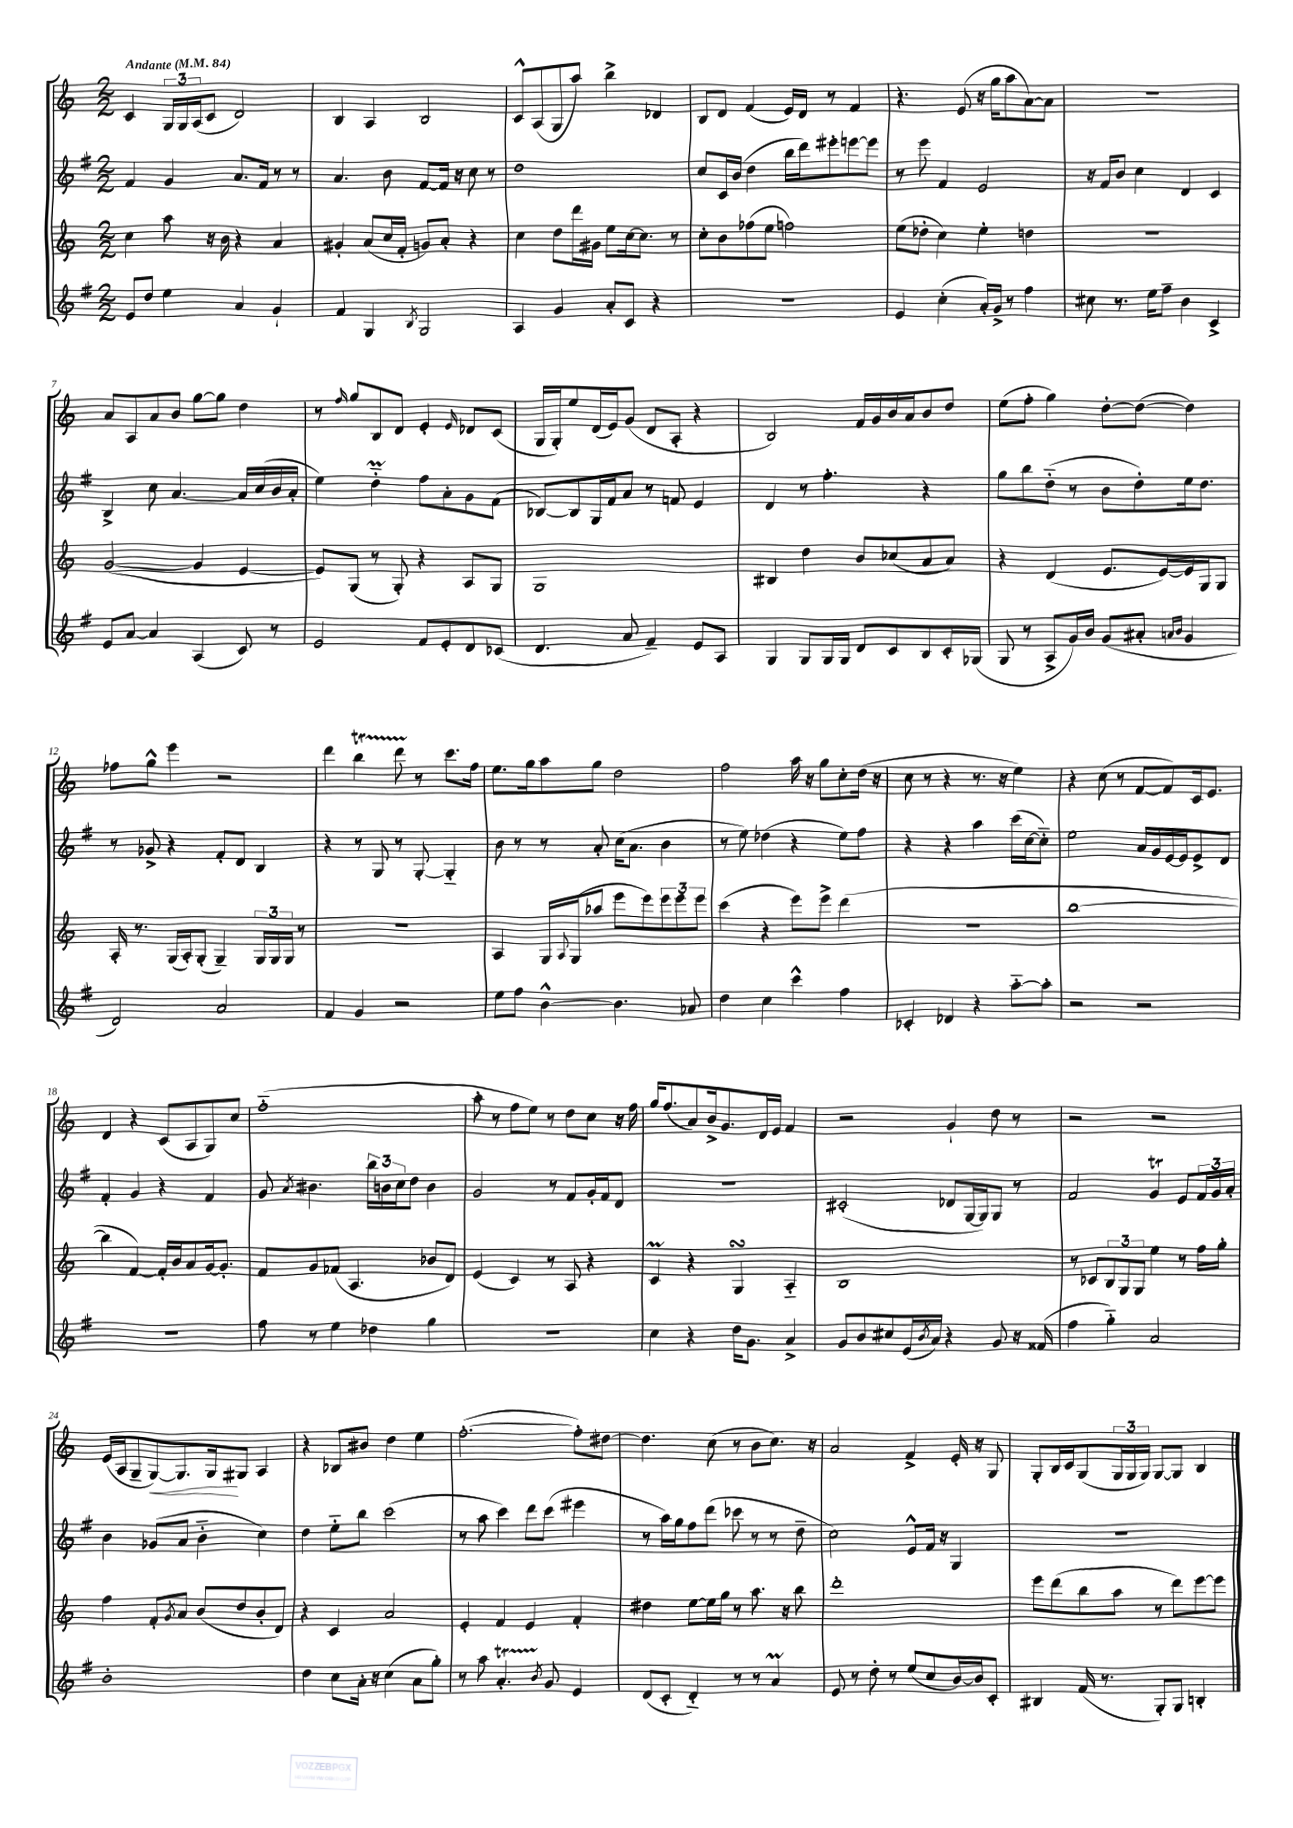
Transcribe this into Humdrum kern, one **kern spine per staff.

**kern	**kern	**kern	**kern
*staff4	*staff3	*staff2	*staff1
*clefG2	*clefG2	*clefG2	*clefG2
*k[f#]	*k[]	*k[f#]	*k[]
*M2/2	*M2/2	*M2/2	*M2/2
*MM84	*MM84	*MM84	*MM84
8e/L	4cc\	4f#/	4c/
8dd/J	.	.	.
4ee\	8aa\	4g/	24G/LL
.	.	.	24G/
.	.	.	(24A/J
.	16r	.	8c/J
.	16b\	.	.
4a/	4r	8.a/L	2d/)
.	.	16f#/Jk	.
4g`/	4a/	8r	.
.	.	8r	.
=	=	=	=
4f#/	4g#'/	4.a/	4B/
4G/	(8a/L	.	4A/
.	16cc/L	8b\	.
.	16f'/JJ	.	.
8qB/	.	.	.
2G/	8g/L)	[8f#/L	2B/
.	8a'/J	16f#/]Jk	.
.	.	16r	.
.	4r	8cc\	.
.	.	8r	.
=	=	=	=
4A/	4cc\	1dd	8c^^/L
.	.	.	(8A/
4g/	8dd\L	.	8G/
.	16ddd\L	.	8aa/J)
.	16g#\JJ	.	.
8a'/L	8ee\L	.	4bb^\
8c/J	[16cc\k	.	.
.	8.cc\]J	.	.
4r	.	.	4d-/
.	8r	.	.
=	=	=	=
1r	8cc'\L	8cc/L	8B/L
.	8b\	16c/L	8d/J
.	.	(16b/JJ	.
.	(8ff-\	4dd\	(4f/
.	8ee\J	.	.
.	2ff\)	16bb\LL	16e/LL)
.	.	16ddd\J)	16d/JJ
.	.	8eee#'\	8r
.	.	[8eee\	4f/
.	.	8eee\]J	.
=	=	=	=
4e/	(8ee\L	8r	4.r
.	8dd-'\J	8eee\	.
(4cc'\	4cc\)	4f#/	.
.	.	.	(8e/
16a'/LL)	4ee'\	2e/	16r
16g^/JJ	.	.	16gg\LK
8r	.	.	8aa\
4ff#\	4dd\	.	[8a\)
.	.	.	8a\]J
=	=	=	=
8cc#\	1r	16r	1r
.	.	16f#/LK	.
8.r	.	8b/J	.
.	.	4cc\	.
16ee\LK	.	.	.
8ff#~\J	.	.	.
4b\	.	4d/	.
4c^/	.	4c/	.
=	=	=	=
8e/L	([2g/	4B^/	8a/L
[8a/J	.	.	8A/
4a/]	.	8cc\	8a/
.	.	[4.a/	8b/J
(4A/	4g/]	.	[8gg\L
.	.	.	8gg\]J
8c/)	[4e/	16a/]LL	4dd\
.	.	(16cc/	.
8r	.	16b/	.
.	.	16a'/JJ	.
=	=	=	=
2e/	8e/]L)	4ee\)	8r
.	.	.	16qqff/
.	(8G/J	.	8gg/L
.	8r	4dd'~\	8B/
.	8G'/)	.	8d/J
8f#/L	4r	8ff#\L	4e'/
8e'/	.	8a'\	.
.	.	.	16qqe/
8d/	8A/L	8g\	8d-/L
(8c-/J	8G/J	(8f#\J	(8c/J
=	=	=	=
4.d/	1G	[8B-/L)	16G/LL
.	.	.	16G'/J)
.	.	8B-/]	8ee/
.	.	16G/L	(16d/L
.	.	16f#/J	16e/J)
8a/	.	8a/J	(8g/J
4f#~/)	.	8r	8d/L
.	.	8f/	8A'/J
8e/L	.	4e/	4r
8A/J	.	.	.
=	=	=	=
4G/	4B#/	4d/	2B/)
8G/L	4dd\	8r	.
16G/L	.	4.ff#'\	.
16G/JJ	.	.	.
8d/L	8b/L	.	16f/LL
.	.	.	16g/
8c/	(8cc-/	.	16b/
.	.	.	16a/J
8B/	8a/	4r	8b/
16c'/L	8a/J)	.	8dd/J
(16G-/JJ	.	.	.
=	=	=	=
8G/	4r	8gg\L	(8ee\L
8r	.	8bb\	8ff'\J
8A^/L	(4d/	(8dd'~\J	4gg\)
16g/L)	.	8r	.
16b/JJ	.	.	.
(8g/L	8.e/L	8b\L	[8dd'\L
8a#'/J	.	8dd'\)	(8dd\_J
.	[16e/L)	.	.
16qqa/LL	.	.	.
16qqb/JJ	.	.	.
4g/	16e/]	16ee\k	4dd\])
.	16G/J	8.dd\J	.
.	8G/J	.	.
=	=	=	=
2d/)	16A'/	8r	8ff-\L
.	8.r	.	.
.	.	8g-^/	8gg^^\J
.	(16G/LL	4r	4eee\
.	16A'/J)	.	.
.	(8G'/J	.	.
2a/	4G~/)	8f#'/L	2r
.	.	8d/J	.
.	24G/LL	4B/	.
.	24G/	.	.
.	24G/JJ	.	.
.	8r	.	.
=	=	=	=
4f#/	1r	4r	4ddd\
4g/	.	8r	4bb\
.	.	8G/	.
2r	.	8r	8ddd\
.	.	[8G'/	8r
.	.	4G'~/]	8.ccc\L
.	.	.	16ff\Jk
=	=	=	=
8ee\L	4A/	8b\	8.ee\L
8ff#\J	.	8r	.
.	.	.	16gg\k
[4b^^\	16G/LL	8r	8aa\
.	8qqA/	.	.
.	(16G/J	.	.
.	8aa-/J	8a'/	8gg\J
4.b\]	8eee\L	(16cc\LK	2dd\
.	.	8.a\J	.
.	8eee\)	.	.
.	12eee\	4b\	.
.	12eee\	.	.
8a-/	.	.	.
.	12eee\J	.	.
=	=	=	=
4dd\	(4ccc\	8r	2ff\
.	.	8ee\)	.
4cc\	4r	(4dd-\	.
4ccc^^\	8eee\L)	4r	16aa\
.	.	.	16r
.	8eee^\J	.	8gg\L
4ff#\	(4ddd\	8ee\L)	8cc'\
.	.	8ff#\J	(16dd\Jk
.	.	.	16r
=	=	=	=
4c-'/	1r	4r	8cc\
.	.	.	8r
4d-/	.	4r	4r
4r	.	4aa\	8.r
.	.	.	16r
[8aa'~\L	.	(16ccc\LL	4ee\)
.	.	[16cc\J	.
8aa'\]J	.	8cc'~\]J)	.
=	=	=	=
2r	[1bb	2ee\	4r
.	.	.	(8cc\
.	.	.	8r
2r	.	16a/LL	[8f/L
.	.	16g/	.
.	.	[16e/	8f/])
.	.	16e/]J	.
.	.	8e^/	16c/k
.	.	.	8.e/J
.	.	8d/J	.
=	=	=	=
1r	4bb\]	4f#'/	4d/
.	[4f/)	4g/	4r
.	16f'/]LL	4r	(8c/L
.	16b/J	.	.
.	8a/	.	8A/
.	[16g/k	4f#/	8G/)
.	8.g'/]J	.	.
.	.	.	8cc/J
=	=	=	=
8ff#\	8f/L	8g/	(1ff'~
.	.	8qa/	.
8r	8g/	4.b#\	.
4ee\	(8f-/J	.	.
.	4.A/	.	.
4dd-\	.	24bb\LL	.
.	.	24b\	.
.	.	24cc\J	.
.	.	8dd\J	.
4gg\	8b-/L	4b\	.
.	8d/J)	.	.
=	=	=	=
1r	(4e/	2g/	8aa'\
.	.	.	8r
.	4c/)	.	8ff\L
.	.	.	8ee\J)
.	8r	8r	8r
.	8A/	8f#/L	8dd\L
.	4r	16g'/L	8cc\J
.	.	16f#/J	.
.	.	8d/J	16r
.	.	.	16ff\
=	=	=	=
4cc\	4c/	1r	16gg/LK
.	.	.	(8.ff/
4r	4r	.	8a/)
.	.	.	16b^/k
.	.	.	8.g/
16dd\LK	4G/	.	.
8.g\J	.	.	.
.	.	.	16d/L
.	.	.	16e/JJ
4a^/	4A'~/	.	4f/
=	=	=	=
8g/L	1B	(2c#'/	2r
8b/	.	.	.
8cc#/	.	.	.
(16e/L	.	.	.
8qb/	.	.	.
16a/JJ)	.	.	.
4r	.	8d-/L	4g`/
.	.	[16G/L	.
.	.	16G/]J)	.
8g/	.	8G/J	8dd\
16r	.	8r	8r
(16f##/	.	.	.
=	=	=	=
4ff#\	8r	2f#/	2r
.	8c-/L	.	.
4gg'~\)	12B/	.	.
.	12G/	.	.
.	12G/J	.	.
2a/	4ee\	4g/	2r
.	8r	8e/L	.
.	16ff\LL	24f#/L	.
.	.	24g/	.
.	16gg'\JJ	.	.
.	.	24a'/JJ	.
=	=	=	=
1b'	4ff\	4b\	(16e/LL
.	.	.	16A/J
.	.	.	8G~/
.	8f'/L	(8g-/L	[8G/)
.	8qg/	.	.
.	8a/J	8a/J	8.G/]
.	(8b/L	4b'~\	.
.	.	.	16G/k
.	8dd/	.	8G#/J
.	8b'/	4cc\)	4A/
.	8d/J)	.	.
=	=	=	=
4dd\	4r	4dd\	4r
8cc\L	4c/	8ee'~\L	8B-/L
16a'\Jk	.	8bb\J	8b#/J
16r	.	.	.
(4cc\	2a/	(2ccc\	4dd\
8a\L	.	.	4ee\
8gg'\J)	.	.	.
=	=	=	=
8r	4e'/	8r	([2.ff'\
8aa\	.	8aa\	.
4.a'/	4f/	4ccc\)	.
.	4e/	8ddd\L	.
8qb/	.	.	.
8g/	.	(8ccc\J	.
4e/	4f'/	4eee#\	8ff'\]L)
.	.	.	[8dd#\J
=	=	=	=
(8d/L	4dd#\	8r	4.dd#\]
8c'/J	.	16aa\LL)	.
.	.	16gg\J	.
4d'~/)	[8ee\L	8ff#\	.
.	16ee\]L	(8ddd\J	(8cc\
.	16gg\JJ	.	.
8r	8r	8ccc-\	8r
8r	8.aa\	8r	8b\L
4a/	.	8r	8.cc\J)
.	16r	.	.
.	8bb\	8dd~\	.
.	.	.	16r
=	=	=	=
8e/	1ddd'	2cc\)	2a/
8r	.	.	.
8dd'\	.	.	.
8r	.	.	.
(8ee/L	.	8e^^/L	4f^/
8cc/	.	16f#/Jk	.
.	.	16r	.
[16b/L)	.	4G/	16e'/
16b/]J	.	.	16r
8c'/J	.	.	8G/
=	=	=	=
4B#/	8eee\L	1r	8G'/L
.	(8ddd\	.	16B/L
.	.	.	16c/J
(16f#/	8bb\	.	(8G/
8.r	.	.	.
.	8aa\J	.	24G/L
.	.	.	24G/
.	.	.	24G/JJ)
8G'/L)	8r	.	[8G/L
8G/J	8ddd\L)	.	8G/]J
4B'/	[8eee\	.	4B/
.	8eee\]J	.	.
==	==	==	==
*-	*-	*-	*-
